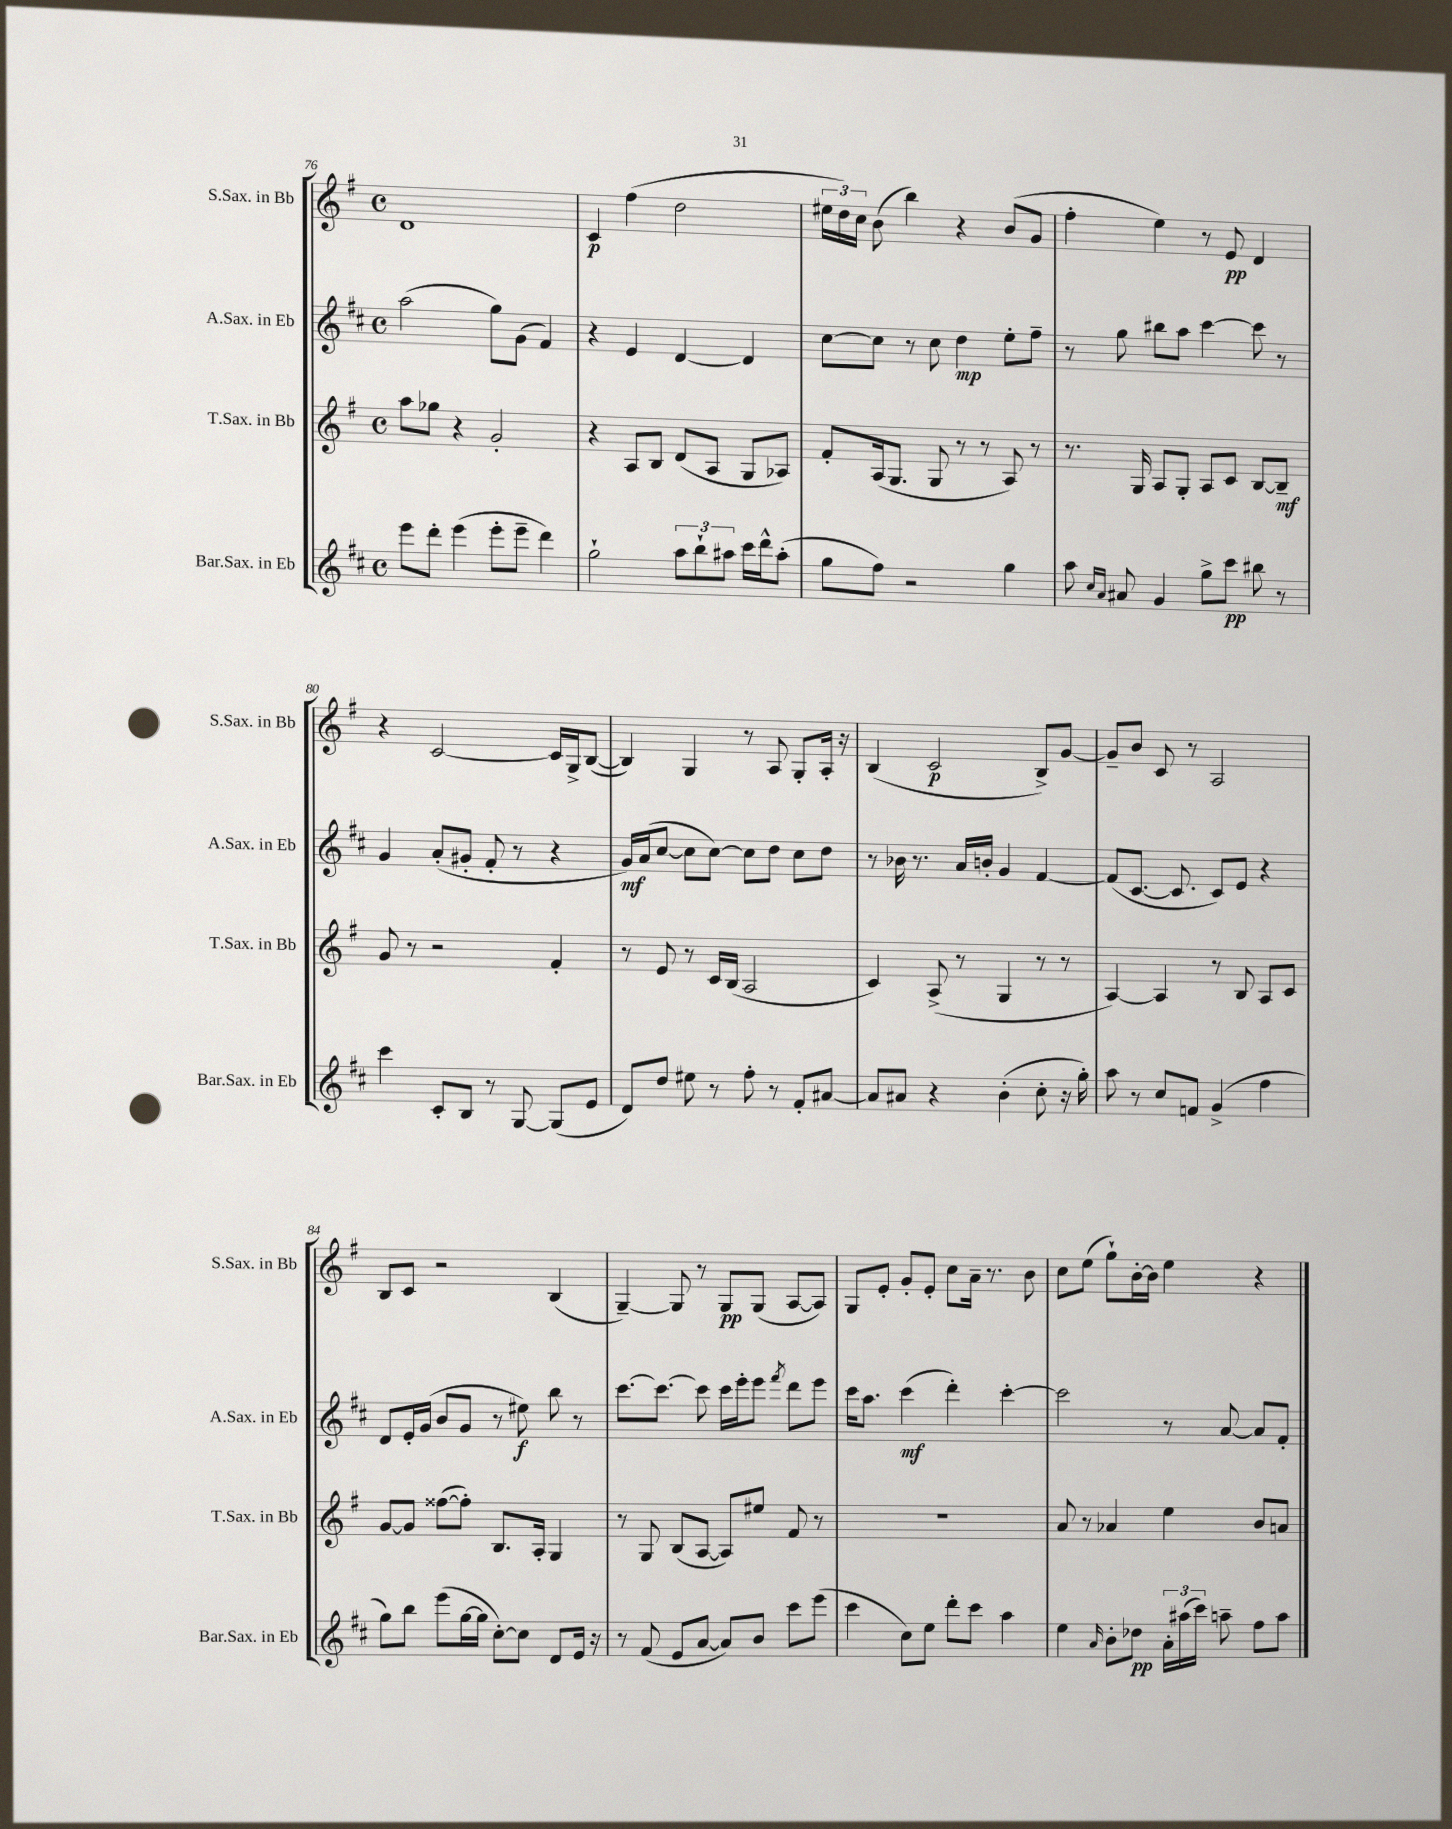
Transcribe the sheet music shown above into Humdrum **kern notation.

**kern	**dynam	**kern	**dynam	**kern	**dynam	**kern	**dynam
*part4	*part4	*part3	*part3	*part2	*part2	*part1	*part1
*staff4	*staff4	*staff3	*staff3	*staff2	*staff2	*staff1	*staff1
*I"Bar.Sax. in Eb	*	*I"T.Sax. in Bb	*	*I"A.Sax. in Eb	*	*I"S.Sax. in Bb	*
*I'Bar.Sax. in Eb	*	*I'T.Sax. in Bb	*	*I'A.Sax. in Eb	*	*I'S.Sax. in Bb	*
*clefG2	*	*clefG2	*	*clefG2	*	*clefG2	*
*k[f#c#]	*	*k[f#]	*	*k[f#c#]	*	*k[f#]	*
*M4/4	*	*M4/4	*	*M4/4	*	*M4/4	*
*met(c)	*	*met(c)	*	*met(c)	*	*met(c)	*
=76	=76	=76	=76	=76	=76	=76	=76
8eee\L	.	8aa\L	.	(2aa\	.	1d	.
8ddd'\J	.	8gg-X\J	.	.	.	.	.
(4eee\	.	4r	.	.	.	.	.
8eee'\L	.	2g'/	.	8gg\L)	.	.	.
8eee~\J	.	.	.	(8g\J	.	.	.
4ddd\)	.	.	.	4f#/)	.	.	.
=77	=77	=77	=77	=77	=77	=77	=77
2gg`\	.	4r	.	4r	.	4c/	p
.	.	8A/L	.	4e/	.	(4ff#\	.
.	.	8B/J	.	.	.	.	.
12aa\L	.	(8d/L	.	[4d/	.	2dd\	.
12bb`\	.	.	.	.	.	.	.
.	.	8A/J	.	.	.	.	.
12aa#X\J	.	.	.	.	.	.	.
16ccc#\LL	.	8G/L	.	4d/]	.	.	.
16ddd^^\J	.	.	.	.	.	.	.
(8aa#'\J	.	8A-X/J)	.	.	.	.	.
=78	=78	=78	=78	=78	=78	=78	=78
8gg\L	.	8f#'/L	.	[8cc#\L	.	24ee#X\LL	.
.	.	.	.	.	.	24dd\)	.
.	.	.	.	.	.	24cc\JJ	.
8ff#\J)	.	(16A/k	.	8cc#\J]	.	(8b\	.
.	.	8.G/J	.	.	.	.	.
2r	.	.	.	8r	.	4bb\)	.
.	.	8G/	.	8cc#\	.	.	.
.	.	8r	.	4dd\	mp	4r	.
.	.	8r	.	.	.	.	.
4gg\	.	8A/)	.	8ee'\L	.	(8b/L	.
.	.	8r	.	8ff#~\J	.	8g/J	.
=79	=79	=79	=79	=79	=79	=79	=79
8aa\	.	8.r	.	8r	.	4ff#'\	.
16qqcc#/LL	.	.	.	.	.	.	.
16qqa/JJ	.	.	.	.	.	.	.
8a#X/	.	.	.	8gg\	.	.	.
.	.	16G/	.	.	.	.	.
4g/	.	8A/L	.	8bb#X\L	.	4ee\)	.
.	.	8G'/J	.	8aa\J	.	.	.
8gg^\L	.	8A/L	.	[4ccc#\	.	8r	.
8ccc#\J	pp	8c/J	.	.	.	8e/	pp
8bb#X\	.	[8B/L	.	8ccc#\]	.	4d/	.
8r	.	8B~/J]	mf	8r	.	.	.
!!LO:LB:g=z
=80	=80	=80	=80	=80	=80	=80	=80
4ccc#\	.	8g/	.	4g/	.	4r	.
.	.	8r	.	.	.	.	.
8c#'/L	.	2r	.	(8a'/L	.	[2c/	.
8B/J	.	.	.	8g#X'/J	.	.	.
8r	.	.	.	8f#'/	.	.	.
[8G/	.	.	.	8r	.	.	.
(8G/L]	.	4f#'/	.	4r	.	16c/LL]	.
.	.	.	.	.	.	16G^/J	.
8e/J	.	.	.	.	.	([8B/J	.
=81	=81	=81	=81	=81	=81	=81	=81
8d/L)	.	8r	.	16g/LL)	mf	4B/])	.
.	.	.	.	(16a/J	.	.	.
8dd/J	.	8e/	.	[8cc#/J	.	.	.
8ee#X\	.	8r	.	8cc#\L]	.	4G/	.
8r	.	16c/LL	.	[8cc#\J)	.	.	.
.	.	(16B/JJ	.	.	.	.	.
8ff#'\	.	2A/	.	8cc#\L]	.	8r	.
8r	.	.	.	8dd\J	.	8A/	.
8f#'/L	.	.	.	8cc#\L	.	8G'/L	.
[8a#X/J	.	.	.	8dd\J	.	16A'/Jk	.
.	.	.	.	.	.	16r	.
=82	=82	=82	=82	=82	=82	=82	=82
8a#/L]	.	4c/)	.	8r	.	(4B/	.
8a#X/J	.	.	.	16b-X\	.	.	.
.	.	.	.	8.r	.	.	.
4r	.	(8A^/	.	.	.	2c/	p
.	.	8r	.	16a/LL	.	.	.
.	.	.	.	16bn'/JJ	.	.	.
(4b'\	.	4G/	.	4g/	.	.	.
8cc#'\	.	8r	.	[4f#/	.	8B^/L)	.
16r	.	8r	.	.	.	[8g/J	.
16gg'\)	.	.	.	.	.	.	.
=83	=83	=83	=83	=83	=83	=83	=83
8aa\	.	[4A/)	.	(8f#/L]	.	8g~/L]	.
8r	.	.	.	[8.c#/J	.	8b/J	.
8cc#/L	.	4A/]	.	.	.	8c/	.
.	.	.	.	8.c#/]	.	.	.
8fn/J	.	.	.	.	.	8r	.
(4g^/	.	8r	.	8c#/L)	.	2A/	.
.	.	8B/	.	8e/J	.	.	.
4ff#\	.	8A/L	.	4r	.	.	.
.	.	8c/J	.	.	.	.	.
!!LO:LB:g=z
=84	=84	=84	=84	=84	=84	=84	=84
8gg\L)	.	[8g/L	.	8d/L	.	8B/L	.
8bb\J	.	8g/J]	.	16e'/L	.	8c/J	.
.	.	.	.	(16g/JJ	.	.	.
(8eee\L	.	([8ff##X\L	.	8b/L	.	2r	.
[16gg\L	.	8ff##'\J])	.	8g/J	.	.	.
16gg\JJ]	.	.	.	.	.	.	.
[8cc#'\L)	.	8.B/L	.	8r	.	.	.
8cc#\J]	.	.	.	8ee#X\)	f	.	.
.	.	16A'/Jk	.	.	.	.	.
8d/L	.	4G/	.	8bb\	.	(4B/	.
16e/Jk	.	.	.	8r	.	.	.
16r	.	.	.	.	.	.	.
=85	=85	=85	=85	=85	=85	=85	=85
8r	.	8r	.	[8.ccc#\L	.	[4G~/)	.
(8f#/	.	8G/	.	.	.	.	.
.	.	.	.	8.ccc#\J_	.	.	.
8e/L	.	(8B/L	.	.	.	8G/]	.
[8a/J	.	[8A/J	.	8ccc#\]	.	8r	.
8a/L])	.	8A/L])	.	16ccc#\LL	.	8G/L	pp
.	.	.	.	16eee'\J	.	.	.
8b/J	.	8ee#X/J	.	8eee\J	.	(8G/J	.
.	.	.	.	8qfff#/	.	.	.
8ccc#\L	.	8f#/	.	8ddd\L	.	[8A/L	.
(8eee\J	.	8r	.	8eee\J	.	8A/J])	.
=86	=86	=86	=86	=86	=86	=86	=86
4ccc#\	.	1r	.	16ccc#\KL	.	8G/L	.
.	.	.	.	8.aa\J	.	.	.
.	.	.	.	.	.	8e'/J	.
8cc#\L)	.	.	.	(4ccc#\	mf	8g'/L	.
8ee\J	.	.	.	.	.	8e'/J	.
8ddd'\L	.	.	.	4ddd'\)	.	8cc\L	.
8ccc#\J	.	.	.	.	.	16a~\Jk	.
.	.	.	.	.	.	8.r	.
4aa\	.	.	.	[4ccc#'\	.	.	.
.	.	.	.	.	.	8b\	.
=87	=87	=87	=87	=87	=87	=87	=87
4ee\	.	8a/	.	2ccc#\]	.	8cc\L	.
.	.	8r	.	.	.	(8ee\J	.
16qqa/	.	.	.	.	.	.	.
8b'\L	.	4a-X/	.	.	.	8gg`\L)	.
8dd-X\J	pp	.	.	.	.	[16b'\L	.
.	.	.	.	.	.	16b\JJ]	.
24a'\LL	.	4ee\	.	8r	.	4ee\	.
(24aa#X\	.	.	.	.	.	.	.
24ccc#\JJ)	.	.	.	.	.	.	.
8aan~\	.	.	.	[8a/	.	.	.
8ff#\L	.	8b/L	.	8a/L]	.	4r	.
8aa\J	.	8an/J	.	8f#'/J	.	.	.
==	==	==	==	==	==	==	==
*-	*-	*-	*-	*-	*-	*-	*-
